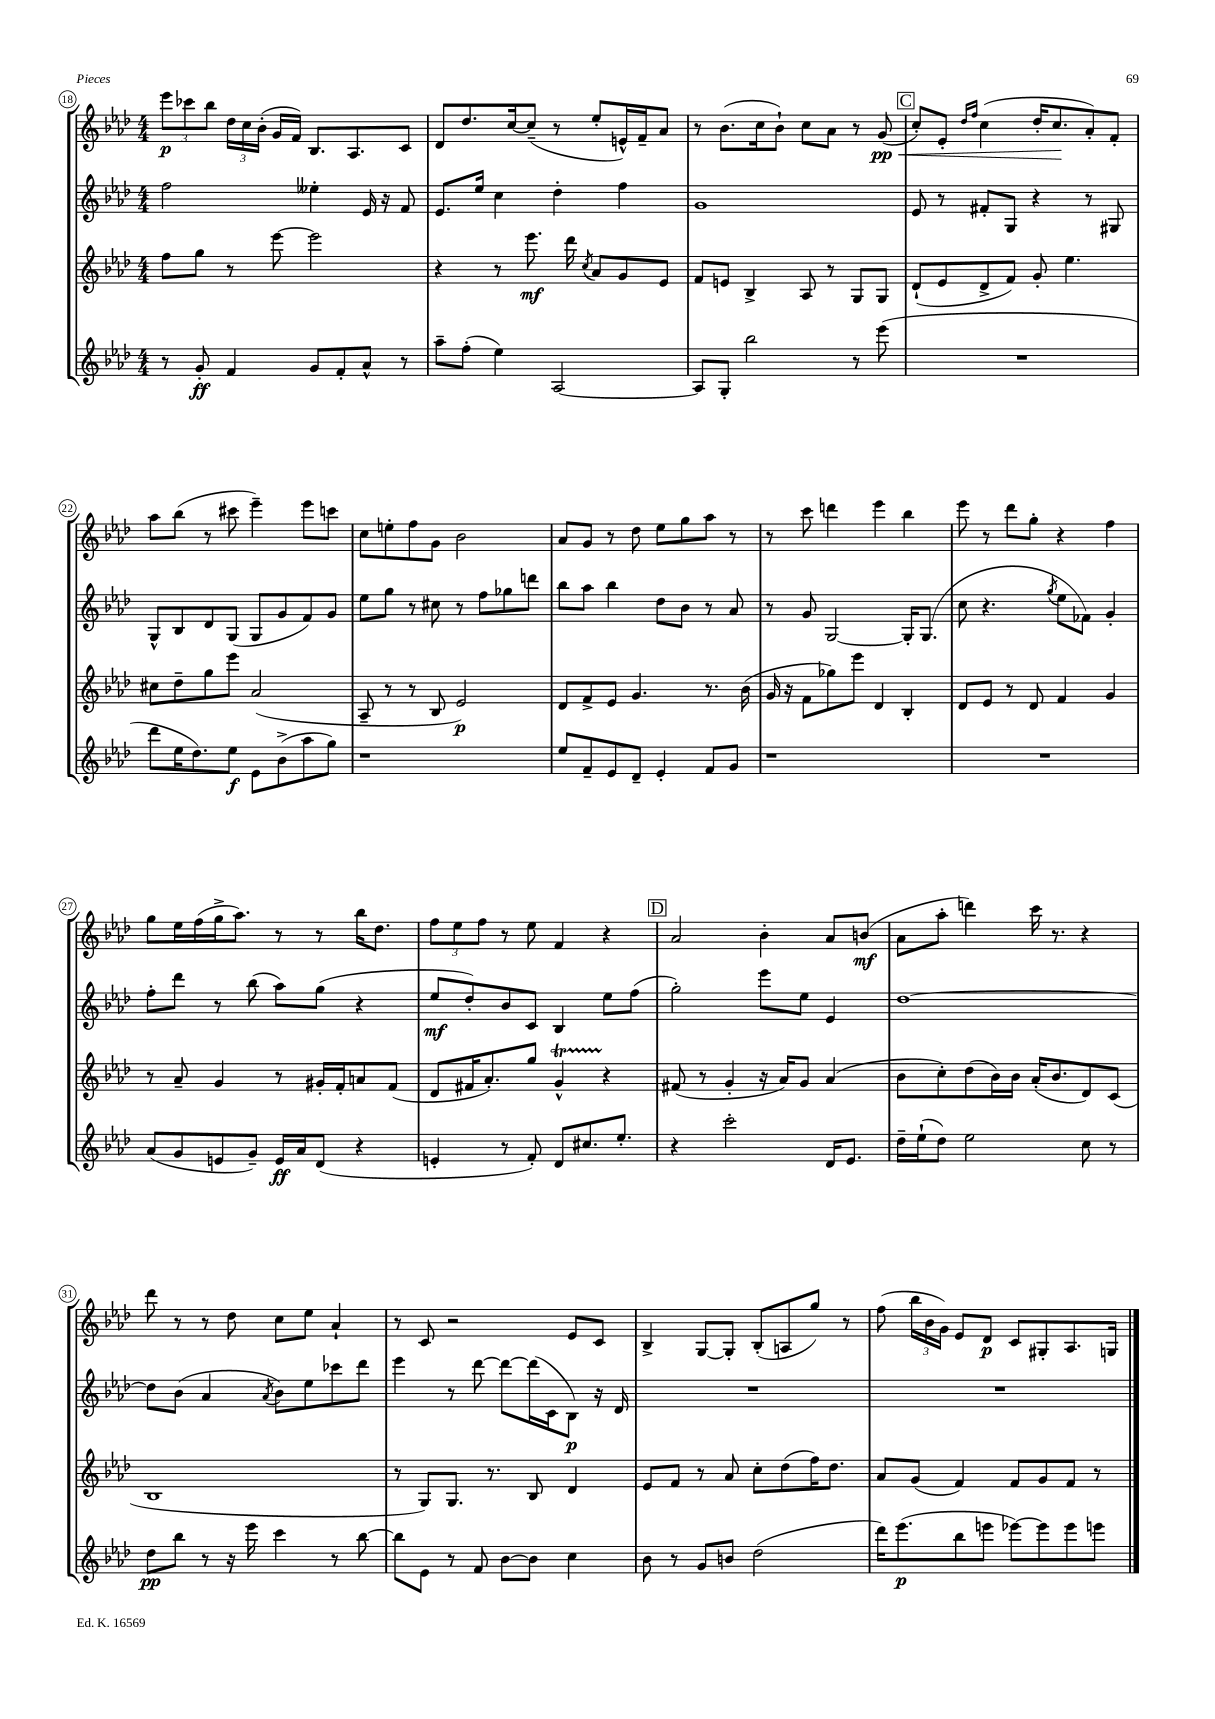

**kern	**dynam	**kern	**dynam	**kern	**dynam	**kern	**dynam
*part4	*part4	*part3	*part3	*part2	*part2	*part1	*part1
*staff4	*staff4	*staff3	*staff3	*staff2	*staff2	*staff1	*staff1
*clefG2	*	*clefG2	*	*clefG2	*	*clefG2	*
*k[b-e-a-d-]	*	*k[b-e-a-d-]	*	*k[b-e-a-d-]	*	*k[b-e-a-d-]	*
*M4/4	*	*M4/4	*	*M4/4	*	*M4/4	*
=18	=18	=18	=18	=18	=18	=18	=18
8r	.	8ff\L	.	2ff\	.	12eee-\L	p
.	.	.	.	.	.	12ccc-X\	.
8g'/	ff	8gg\J	.	.	.	.	.
.	.	.	.	.	.	12bb-\J	.
4f/	.	8r	.	.	.	24dd-\LL	.
.	.	.	.	.	.	24cc\	.
.	.	.	.	.	.	(24b-'\JJ	.
.	.	[8eee-\	.	.	.	16g/LL	.
.	.	.	.	.	.	16f/JJ)	.
8g/L	.	2eee-\]	.	4ee--X'\	.	8.B-/L	.
8f'/	.	.	.	.	.	.	.
.	.	.	.	.	.	8.A-/	.
8a-^^/J	.	.	.	16e-/	.	.	.
.	.	.	.	16r	.	.	.
8r	.	.	.	8f/	.	8c/J	.
=19	=19	=19	=19	=19	=19	=19	=19
8aa-~\L	.	4r	.	8.e-/L	.	8d-/L	.
(8ff'\J	.	.	.	.	.	8.dd-/	.
.	.	.	.	16ee-/Jk	.	.	.
4ee-\)	.	8r	.	4cc\	.	.	.
.	.	.	.	.	.	[16cc/k	.
.	.	8.eee-\	mf	.	.	(8cc~/J]	.
[2A-/	.	.	.	4dd-'\	.	8r	.
.	.	16ddd-\	.	.	.	.	.
.	.	8qcc/	.	.	.	.	.
.	.	8a-/L	.	.	.	8ee-'/L	.
.	.	8g/	.	4ff\	.	16en^^/L)	.
.	.	.	.	.	.	16f~/J	.
.	.	8e-/J	.	.	.	8a-/J	.
=20	=20	=20	=20	=20	=20	=20	=20
8A-/L]	.	8f/L	.	1g	.	8r	.
8G'/J	.	8en/J	.	.	.	(8.b-\L	.
2bb-\	.	4B-^/	.	.	.	.	.
.	.	.	.	.	.	16cc\k	.
.	.	.	.	.	.	8b-`\J)	.
.	.	8A-/	.	.	.	8cc\L	.
.	.	8r	.	.	.	8a-\J	.
8r	.	8G/L	.	.	.	8r	.
!	!	!	!	!	!	!	!LO:HP:b
(8eee-\	.	8G/J	.	.	.	(8g/	< pp
!!LO:REH:place=s1:t=C
=21	=21	=21	=21	=21	=21	=21	=21
1r	.	(8d-`/L	.	8e-/	.	8cc'/L)	.
.	.	8e-/	.	8r	.	8e-'/J	.
.	.	.	.	.	.	16qqdd-/LL	.
.	.	.	.	.	.	16qqff/JJ	.
.	.	8d-^/	.	8f#X'/L	.	(4cc\	.
.	.	8f/J)	.	8G/J	.	.	.
.	.	8g'/	.	4r	.	16dd-'/KL	.
.	.	.	.	.	.	8.cc/	.
.	.	4.ee-\	.	.	.	.	.
.	.	.	.	8r	.	8a-'/)	[
.	.	.	.	8G#X/	.	8f'/J	.
!!LO:LB:g=z
=22	=22	=22	=22	=22	=22	=22	=22
8ddd-\L	.	8cc#X\L	.	8G^^/L	.	8aa-\L	.
16ee-\K	.	8dd-~\	.	8B-/	.	(8bb-\J	.
8.dd-\)	.	.	.	.	.	.	.
.	.	8gg\	.	8d-/	.	8r	.
8ee-\J	f	8eee-\J	.	(8G/J	.	8ccc#X\	.
8e-\L	.	(2a-/	.	8G/L	.	4eee-~\)	.
(8b-^\	.	.	.	8g/	.	.	.
8aa-\	.	.	.	8f/)	.	8eee-\L	.
8gg\J)	.	.	.	8g/J	.	8cccn\J	.
=23	=23	=23	=23	=23	=23	=23	=23
1r	.	8A-~/	.	8ee-\L	.	8cc\L	.
.	.	8r	.	8gg\J	.	8een'\	.
.	.	8r	.	8r	.	8ff\	.
.	.	8B-/	.	8cc#X\	.	8g\J	.
.	.	2e-/)	p	8r	.	2b-\	.
.	.	.	.	8ff\L	.	.	.
.	.	.	.	8gg-X\	.	.	.
.	.	.	.	8dddn\J	.	.	.
=24	=24	=24	=24	=24	=24	=24	=24
8ee-/L	.	8d-/L	.	8bb-\L	.	8a-/L	.
8f~/	.	8f^/	.	8aa-\J	.	8g/J	.
8e-/	.	8e-/J	.	4bb-\	.	8r	.
8d-~/J	.	4.g/	.	.	.	8dd-\	.
4e-'/	.	.	.	8dd-\L	.	8ee-\L	.
.	.	.	.	8b-\J	.	8gg\	.
8f/L	.	8.r	.	8r	.	8aa-\J	.
8g/J	.	.	.	8a-/	.	8r	.
.	.	(16b-\	.	.	.	.	.
=25	=25	=25	=25	=25	=25	=25	=25
1r	.	16g/	.	8r	.	8r	.
.	.	16r	.	.	.	.	.
.	.	8f\L	.	8g/	.	8ccc\	.
.	.	8gg-X\)	.	[2G/	.	4dddn\	.
.	.	8eee-\J	.	.	.	.	.
.	.	4d-/	.	.	.	4eee-\	.
.	.	4B-'/	.	16G'/KL]	.	4bb-\	.
.	.	.	.	(8.G/J	.	.	.
=26	=26	=26	=26	=26	=26	=26	=26
1r	.	8d-/L	.	8cc\	.	8eee-\	.
.	.	8e-/J	.	4.r	.	8r	.
.	.	8r	.	.	.	8ddd-\L	.
.	.	8d-/	.	.	.	8gg'\J	.
.	.	.	.	8qgg/	.	.	.
.	.	4f/	.	8ee-\L	.	4r	.
.	.	.	.	8f-X\J)	.	.	.
.	.	4g/	.	4g'/	.	4ff\	.
!!LO:LB:g=z
=27	=27	=27	=27	=27	=27	=27	=27
(8a-/L	.	8r	.	8ff'\L	.	8gg\L	.
8g/	.	8a-~/	.	8ddd-\J	.	16ee-\L	.
.	.	.	.	.	.	(16ff\	.
8en/	.	4g/	.	8r	.	16gg^\J	.
.	.	.	.	.	.	8.aa-\J)	.
8g~/J)	.	.	.	(8bb-\	.	.	.
16e/LL	ff	8r	.	8aa-\L)	.	8r	.
16a-/J	.	.	.	.	.	.	.
(8d-/J	.	16g#X'/LL	.	(8gg\J	.	8r	.
.	.	16f'/J	.	.	.	.	.
4r	.	8an/	.	4r	.	16bb-\KL	.
.	.	.	.	.	.	8.dd-\J	.
.	.	(8f/J	.	.	.	.	.
=28	=28	=28	=28	=28	=28	=28	=28
4en'/	.	8d-/L	.	8ee-/L	mf	12ff\L	.
.	.	.	.	.	.	12ee-\	.
.	.	16f#X/K	.	8dd-'/)	.	.	.
.	.	.	.	.	.	12ff\J	.
.	.	8.a-'/)	.	.	.	.	.
8r	.	.	.	8b-/	.	8r	.
8f'/)	.	8gg/J	.	8c/J	.	8ee-\	.
8d-/L	.	4gt^^/	.	4B-/	.	4f/	.
8.cc#X/	.	.	.	.	.	.	.
.	.	4r	.	8ee-\L	.	4r	.
8.ee-'/J	.	.	.	.	.	.	.
.	.	.	.	(8ff\J	.	.	.
!!LO:REH:place=s1:t=D
=29	=29	=29	=29	=29	=29	=29	=29
4r	.	(8f#X/	.	2gg'\)	.	2a-/	.
.	.	8r	.	.	.	.	.
2ccc'\	.	4g'/	.	.	.	.	.
.	.	16r	.	8eee-\L	.	4b-'\	.
.	.	16a-/KL)	.	.	.	.	.
.	.	8g/J	.	8ee-\J	.	.	.
16d-/KL	.	(4a-/	.	4e-/	.	8a-/L	.
8.e-/J	.	.	.	.	.	.	.
.	.	.	.	.	.	(8bn/J	mf
=30	=30	=30	=30	=30	=30	=30	=30
16dd-~\LL	.	8b-\L	.	[1dd-	.	8a-\L	.
(16ee-`\J	.	.	.	.	.	.	.
8dd-\J)	.	8cc'\)	.	.	.	8aa-'\J	.
2ee-\	.	(8dd-\	.	.	.	4dddn\)	.
.	.	16b-\L)	.	.	.	.	.
.	.	16b-\JJ	.	.	.	.	.
.	.	(16a-'/KL	.	.	.	16ccc\	.
.	.	8.b-/	.	.	.	8.r	.
8cc\	.	8d-/)	.	.	.	4r	.
8r	.	(8c/J	.	.	.	.	.
!!LO:LB:g=z
=31	=31	=31	=31	=31	=31	=31	=31
8dd-\L	pp	1B-	.	8dd-\L]	.	8ddd-\	.
8bb-\J	.	.	.	(8b-\J	.	8r	.
8r	.	.	.	4a-/	.	8r	.
16r	.	.	.	.	.	8dd-\	.
16eee-\	.	.	.	.	.	.	.
.	.	.	.	8qa-/	.	.	.
4ccc\	.	.	.	8b-\L)	.	8cc\L	.
.	.	.	.	8ee-\	.	8ee-\J	.
8r	.	.	.	8ccc-X\	.	4a-`/	.
[8bb-\	.	.	.	8ddd-\J	.	.	.
=32	=32	=32	=32	=32	=32	=32	=32
8bb-\L]	.	8r	.	4eee-\	.	8r	.
8e-\J	.	8G/L)	.	.	.	8c/	.
8r	.	8.G/J	.	8r	.	2r	.
8f/	.	.	.	[8ddd-\	.	.	.
.	.	8.r	.	.	.	.	.
[8b-\L	.	.	.	8ddd-\L_	.	.	.
8b-\J]	.	8B-/	.	(16ddd-\L]	.	.	.
.	.	.	.	16c\J	.	.	.
4cc\	.	4d-/	.	8B-\J)	p	8e-/L	.
.	.	.	.	16r	.	8c/J	.
.	.	.	.	16d-/	.	.	.
=33	=33	=33	=33	=33	=33	=33	=33
8b-\	.	8e-/L	.	1r	.	4B-^/	.
8r	.	8f/J	.	.	.	.	.
8g/L	.	8r	.	.	.	[8G/L	.
8bn/J	.	8a-/	.	.	.	8G'/J]	.
(2dd-\	.	8cc'\L	.	.	.	(8B-'/L	.
.	.	(8dd-\	.	.	.	8An/	.
.	.	16ff\K)	.	.	.	8gg/J)	.
.	.	8.dd-\J	.	.	.	.	.
.	.	.	.	.	.	8r	.
=34	=34	=34	=34	=34	=34	=34	=34
16ddd-\KL)	.	8a-/L	.	1r	.	(8ff\	.
(8.eee-\	p	.	.	.	.	.	.
.	.	(8g/J	.	.	.	24bb-\LL	.
.	.	.	.	.	.	24b-\	.
.	.	.	.	.	.	24g\JJ)	.
8bb-\	.	4f/)	.	.	.	8e-/L	.
8eeen\J	.	.	.	.	.	8d-/J	p
[8eee-X\L)	.	8f/L	.	.	.	8c/L	.
8eee-\]	.	8g/	.	.	.	8G#X'/	.
8eee-\	.	8f/J	.	.	.	8.A-/	.
8eeen\J	.	8r	.	.	.	.	.
.	.	.	.	.	.	16Gn/Jk	.
==	==	==	==	==	==	==	==
*-	*-	*-	*-	*-	*-	*-	*-
